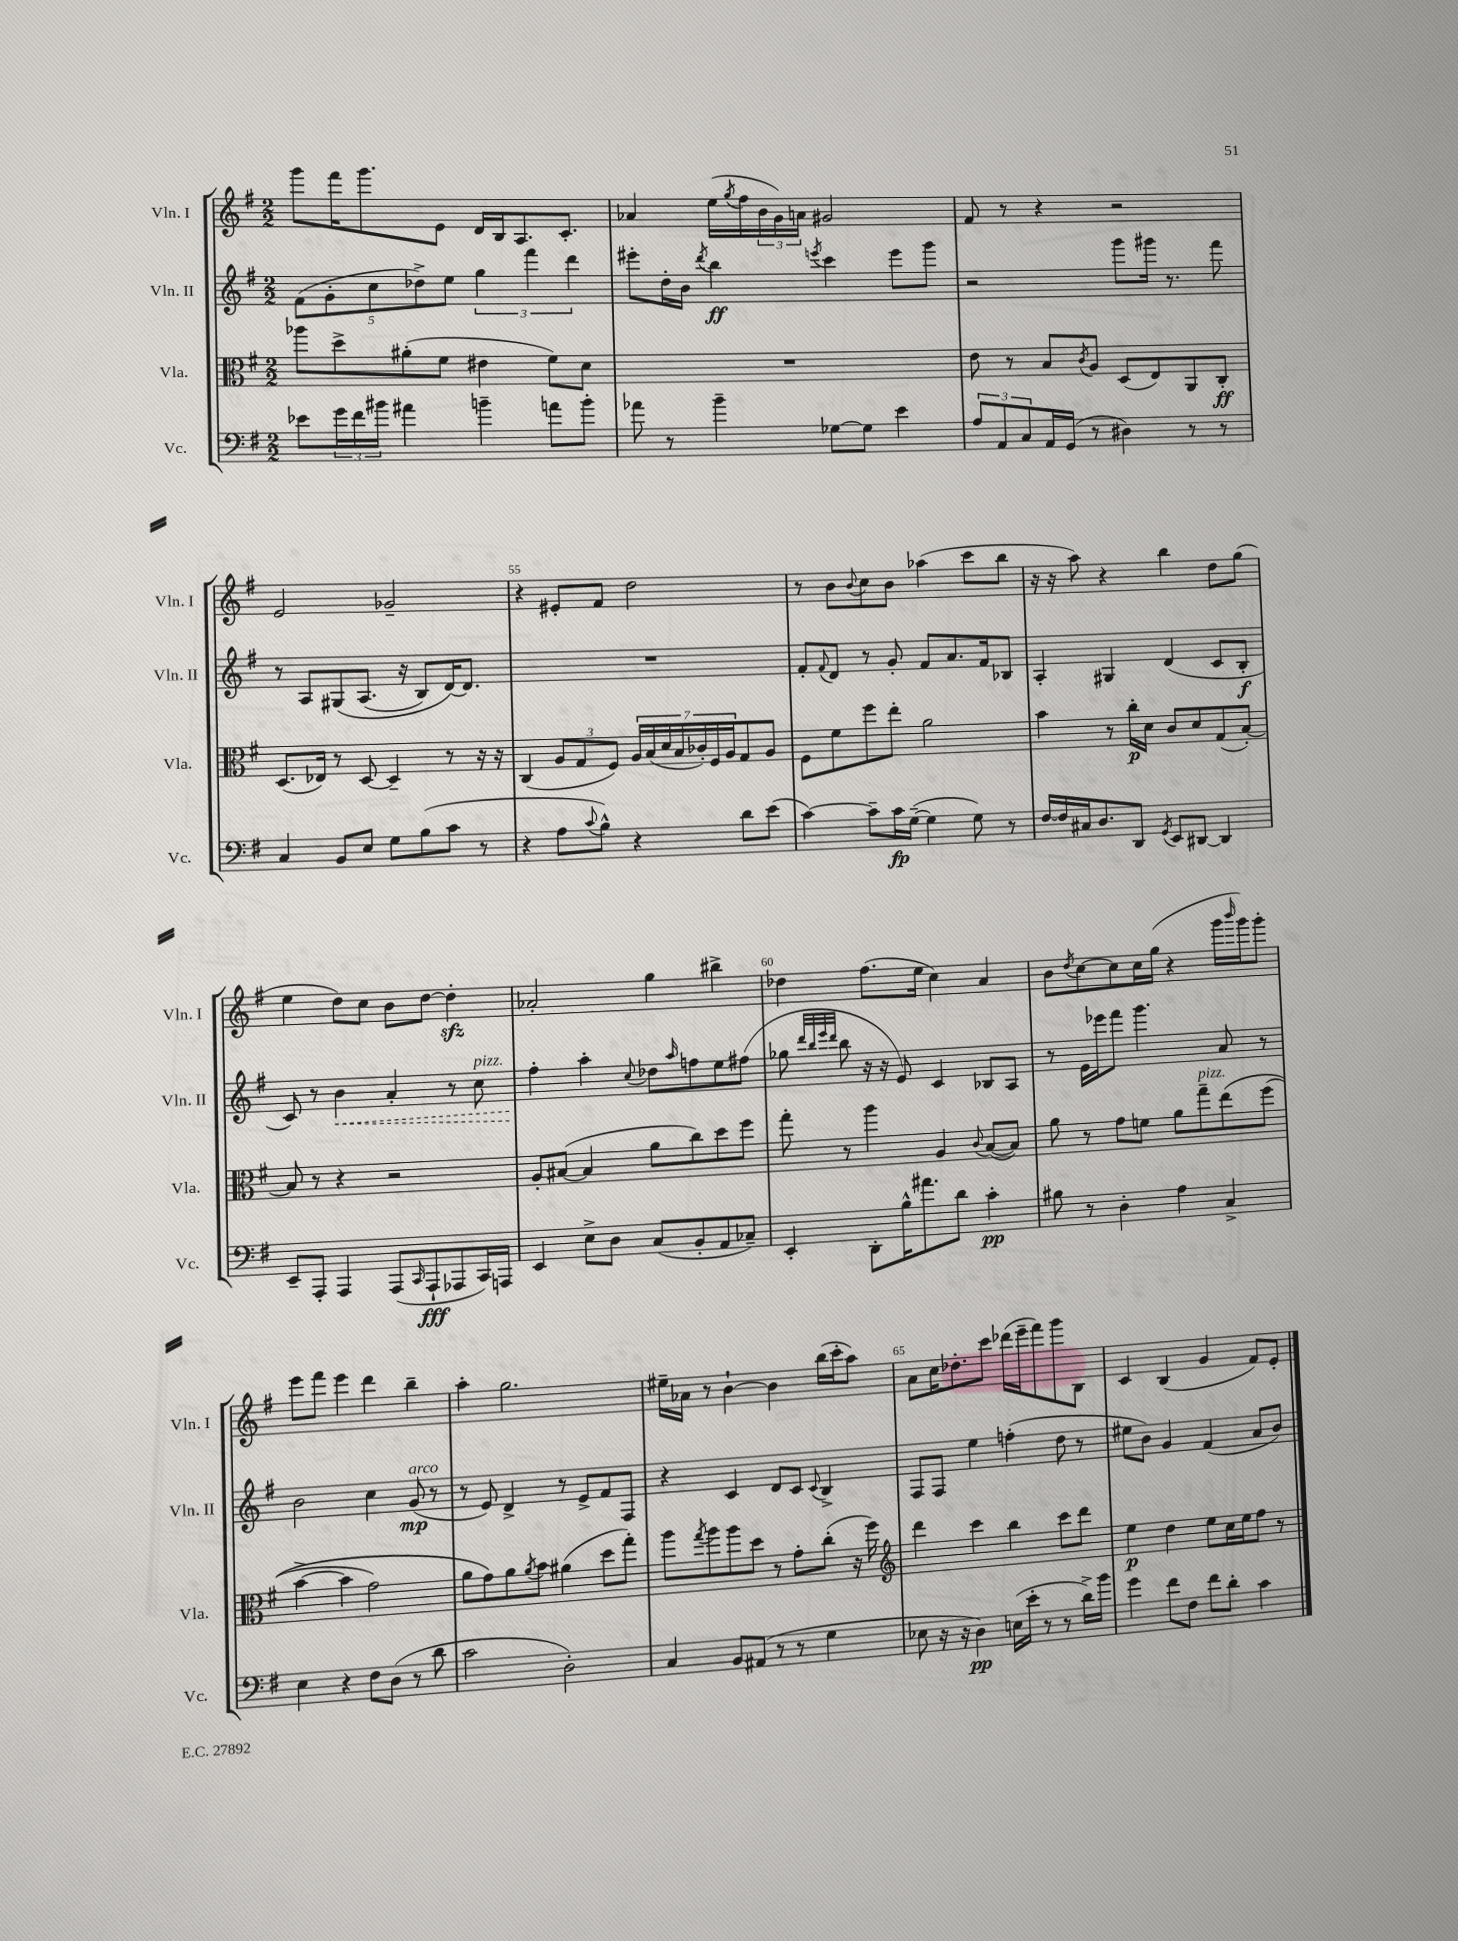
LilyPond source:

<<
\new StaffGroup <<
\new Staff = "s0" \with { instrumentName = "Vln. I" shortInstrumentName = "Vln. I" } {
    \clef treble \key g \major \numericTimeSignature \time 2/2
    g'''8 fis'''16 g'''8. e'8 d'16 b16 a8. c'8.-. |
    aes'4 e''16( \acciaccatura { g''8 } fis''16 \tuplet 3/2 { b'16 g'16) a'16 } gis'2 |
    fis'8 r8 r4 r2 |
    e'2 ges'2-- |
    r4 eis'8-. fis'8 d''2 |
    r8 b'8 \appoggiatura { b'8 } c''8 b'8 aes''4( c'''8 b''8 |
    r16 r16 a''8) r4 b''4 d''8 g''8( |
    e''4 d''8) c''8 b'8 d''8~ d''4-.\sfz |
    aes'2-. g''4 bis''4-> |
    des''4 fis''8.( e''16 c''4) a'4 |
    b'8 \acciaccatura { d''8 } c''8~ c''8 c''16 g''16( r4 g'''16 \grace { b'''16 } g'''16) g'''8-. |
    e'''8 fis'''8 e'''4 d'''4 b''4-- |
    a''4-. g''2. |
    eis''16-- aes'16 r8 b'4~-! b'4 b''16( c'''16-. a''8) |
    a'8 c''16 des''8.-. c'''8 des'''16( e'''16-- fis'''8) g'''8 b8 |
    c'4 b4( g'4 fis'8) e'8-. \bar "|." |
}
\new Staff = "s1" \with { instrumentName = "Vln. II" shortInstrumentName = "Vln. II" } {
    \clef treble \key g \major \numericTimeSignature \time 2/2
    \tuplet 5/4 { fis'8( g'8-. c''8 des''8->) e''8 } \tuplet 3/2 { g''4 fis'''4 d'''4 } |
    eis'''8-. d''16-. b'16 \acciaccatura { d'''8 } b''4\ff \acciaccatura { e'''8 } c'''4 e'''8 g'''8 |
    r2 g'''8 gis'''16 r8. fis'''8 |
    r8 a8 gis8\( a8.( r16 b8) d'16~\) d'8. |
    R1 |
    fis'8-. \appoggiatura { fis'8 } d'8 r8 g'8-. fis'8 a'8. fis'16 bes8 |
    a4-. gis4 d'4( c'8 b8-.\f |
    c'8) r8 \once \override Hairpin.style = #'dashed-line b'4\< a'4-. r8 c''8^\markup { \italic "pizz." } |
    fis''4-.\! a''4-. \appoggiatura { c''8 } des''8 \grace { a''16 } f''8 e''8 fis''8( |
    ges''8 \grace { d'''32 b''32 e'''32 d'''32 } b''8 r16 r16 e'8) c'4 bes8 a8 |
    r8 e'16 ees'''16 fis'''8 g'''4. a'8 r8 |
    b'2 c''4 g'8\mp^\markup { \italic "arco" }( r8 |
    r8 e'8) d'4-> r8 e'8-> fis'8 fis8 |
    r4 c'4 d'8 c'8 \appoggiatura { c'8 } b4-> |
    fis8 fis8 e''4 f''4-.( d''8 r8 |
    eis''8 b'8) g'4 fis'4( a'8 b'8) \bar "|." |
}
\new Staff = "s2" \with { instrumentName = "Vla." shortInstrumentName = "Vla." } {
    \clef alto \key g \major \numericTimeSignature \time 2/2
    aes''8 d''8-> ais'8-.( fis'8 eis'4 fis'8) d'8 |
    R1 |
    e'8 r8 b8 \acciaccatura { c'8 } a8 d8( e8) a,8 c8-.\ff |
    d8.( ees16) r8 d8~ d4-- r8 r16 r16 |
    c4( \tuplet 3/2 { a8 g8 fis8) } \tuplet 7/4 { a16 b16( d'16 b16 ces'16-.) fis16 a16 } g8 a8 |
    fis8 fis'8 fis''8 e''8-. a'2 |
    b'4 r8 c''16-.\p d'16 c'8 d'8 g8( b8~-.) |
    b8 r8 r4 r2 |
    a8-. bis8~( bis4 a'8 c''8) d''8 fis''8 |
    g''8-. r8 a''4 a4 \appoggiatura { c'8 } b8~( b8) |
    a'8 r8 g'8 f'8 a'8 g''8--^\markup { \italic "pizz." } e''8\( fis''8( |
    b'4~-> b'4 g'2) |
    a'8 g'8\) a'8 \acciaccatura { a'8 } b'8 ais'4( d''8 g''8-.) |
    a''8 \acciaccatura { g''8 } a''8 a''8 d''8 r8 g'8-. c''8-.( r16 fis''16) |
    \clef treble d'''4 c'''4 b''4 c'''8 d'''8 |
    e''4\p d''4 e''8 c''16 e''16 fis''8 r8 \bar "|." |
}
\new Staff = "s3" \with { instrumentName = "Vc." shortInstrumentName = "Vc." } {
    \clef bass \key g \major \numericTimeSignature \time 2/2
    ees'8 \tuplet 3/2 { g'16 fis'16 bis'16 } ais'4 b'4-- a'8 b'8-. |
    aes'8 r8 b'4-- ges8~ ges8 e'4 |
    \tuplet 3/2 { a8 a,8 c8 } a,16 g,16( r8 dis4) r8 r8 |
    c4 b,8 e8 g8 b8( c'8 r8 |
    r4 a8 \appoggiatura { c'8 } b8-^) r4 d'8 e'8( |
    c'4~) c'8-- c'16\fp g16~--( g4 g8) r8 |
    fis16~ fis16 cis16 d8. d,8 \acciaccatura { g,8 } e,8 dis,8~ dis,4 |
    e,8-- a,,8-. a,,4 a,,8( \grace { c,16 } a,,8-!\fff aes,,8 c,16) a,,16 |
    e,4 e8-> d8 c8( b,8-. a,8 ces8--) |
    e,4-. d,8-. b16-^ ais'8. d'8 c'4-.\pp |
    bis8 r8 d4-. a4 c4-> |
    e4 r4 fis8 d8( r8 d'8 |
    c'2 d2-.) |
    c4 b,8 ais,8( r8 r8 g4 |
    ees8 r16 r16 d4\pp) e16( e'16-. r8 r8 d'16->) b'16 |
    g'4 fis'8 fis8 fis'8 d'8-. c'4 \bar "|." |
}
>>
>>
\layout { \context { \Score currentBarNumber = #51 \override BarNumber.break-visibility = ##(#f #t #t) barNumberVisibility = #(every-nth-bar-number-visible 5) } }
